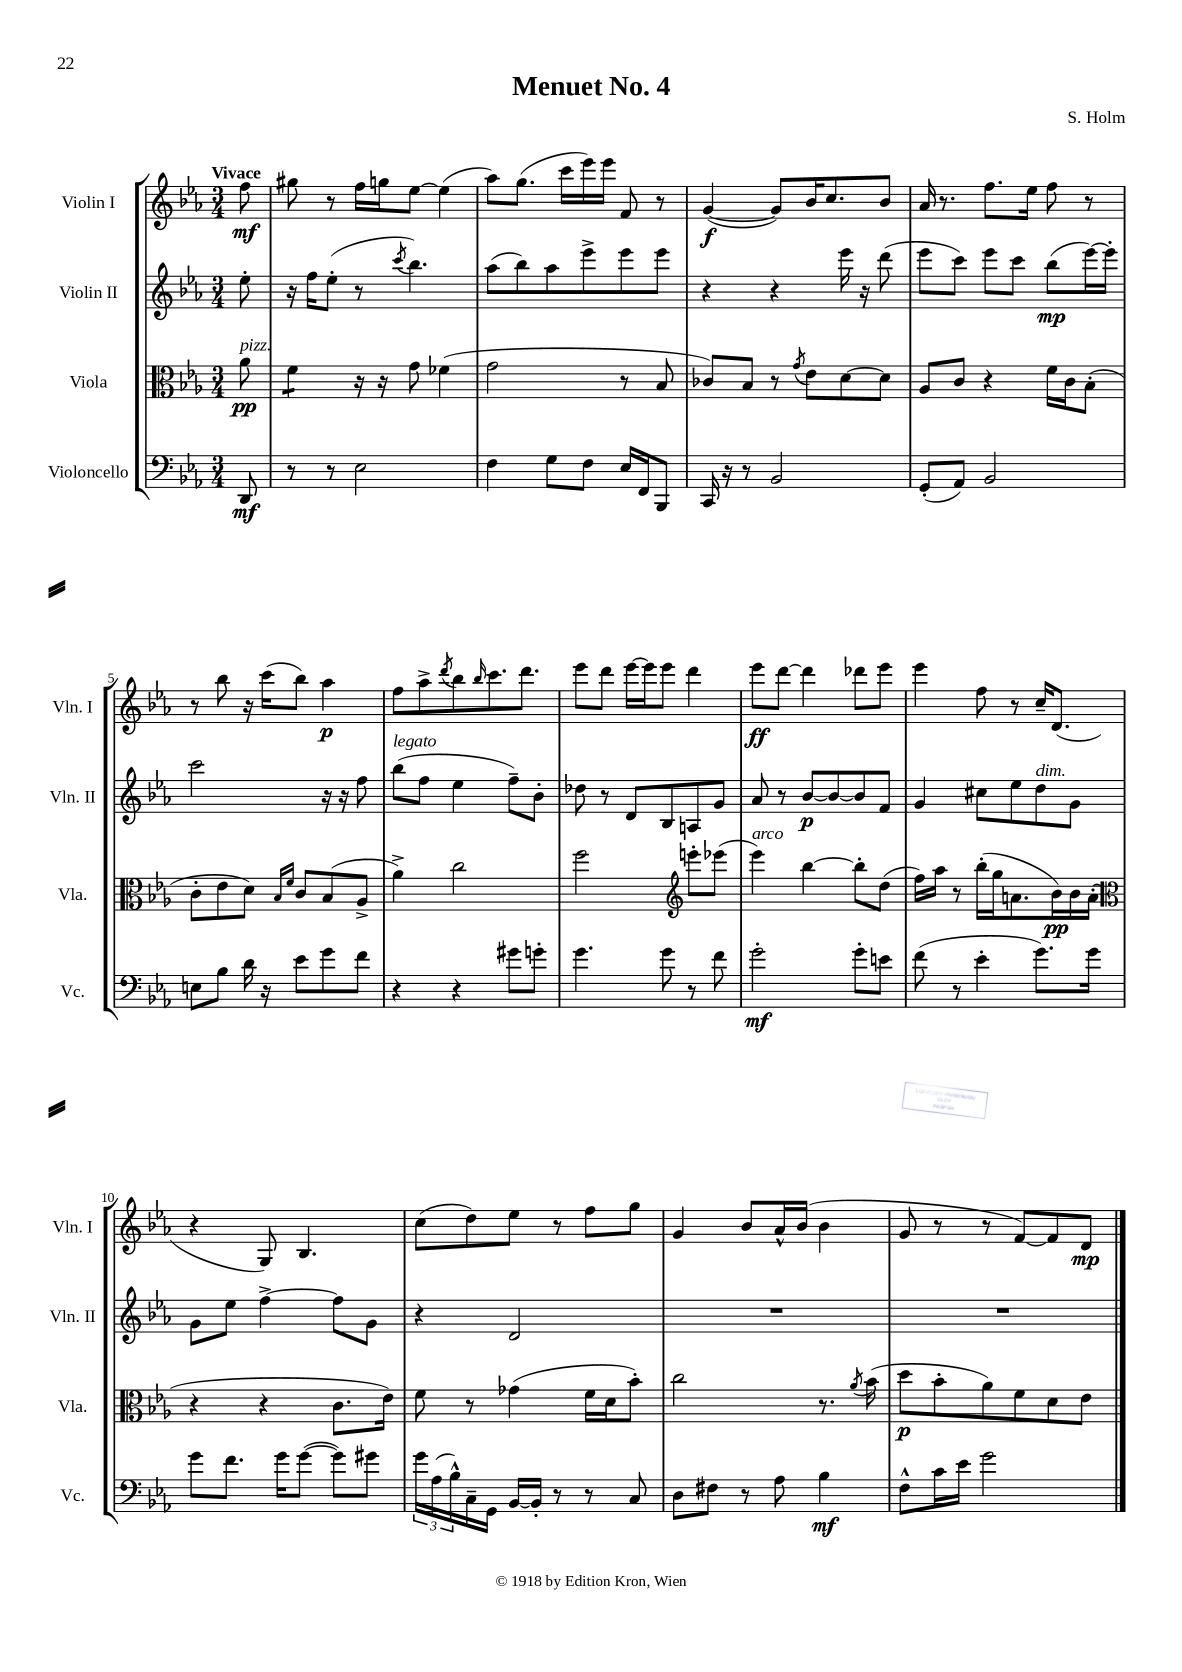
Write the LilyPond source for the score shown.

\header { title = "Menuet No. 4" composer = "S. Holm" }
<<
\new StaffGroup <<
\new Staff = "s0" \with { instrumentName = "Violin I" shortInstrumentName = "Vln. I" } {
    \clef treble \key ees \major \numericTimeSignature \time 3/4 \partial 8 \tempo "Vivace"
    f''8\mf |
    gis''8 r8 f''16 g''16 ees''8~ ees''4( |
    aes''8) g''8.( c'''16 ees'''16) ees'''16 f'8 r8 |
    g'4~\f( g'8) bes'16 c''8. bes'8 |
    aes'16 r8. f''8. ees''16 f''8 r8 |
    r8 bes''8 r16 c'''16( bes''8) aes''4\p |
    f''8 aes''8-> \acciaccatura { d'''8 } bes''8 \grace { bes''16 } c'''8. d'''8. |
    ees'''8 d'''8 ees'''16~ ees'''16 ees'''8 d'''4 |
    ees'''8\ff d'''8~ d'''4 des'''8 ees'''8 |
    ees'''4 f''8 r8 c''16-- d'8.( |
    r4 g8) bes4. |
    c''8( d''8) ees''8 r8 f''8 g''8 |
    g'4 bes'8 aes'16-^ bes'16( bes'4 |
    g'8 r8 r8 f'8~) f'8 d'8\mp \bar "|." |
}
\new Staff = "s1" \with { instrumentName = "Violin II" shortInstrumentName = "Vln. II" } {
    \clef treble \key ees \major \numericTimeSignature \time 3/4 \partial 8
    ees''8-. |
    r16 f''16 ees''8-.( r8 \acciaccatura { c'''8 } bes''4.) |
    aes''8( bes''8) aes''8 ees'''8-> ees'''8 ees'''8 |
    r4 r4 ees'''16 r16 d'''8( |
    ees'''8 c'''8) ees'''8 c'''8 bes''8\mp( ees'''16~) ees'''16-. |
    c'''2 r16 r16 f''8 |
    bes''8^\markup { \italic "legato" }( f''8 ees''4 f''8--) bes'8-. |
    des''8 r8 d'8 bes8 a8 g'8 |
    aes'8 r8 bes'8~\p bes'8~ bes'8 f'8 |
    g'4 cis''8 ees''8 d''8^\markup { \italic "dim." } g'8 |
    g'8 ees''8 f''4~-> f''8 g'8 |
    r4 d'2 |
    R2. |
    R2. \bar "|." |
}
\new Staff = "s2" \with { instrumentName = "Viola" shortInstrumentName = "Vla." } {
    \clef alto \key ees \major \numericTimeSignature \time 3/4 \partial 8
    aes'8\pp^\markup { \italic "pizz." } |
    f'4:8 r16 r16 g'8 fes'4( |
    g'2 r8 bes8 |
    ces'8) bes8 r8 \acciaccatura { g'8 } ees'8 d'8~ d'8 |
    aes8 c'8 r4 f'16 c'16 bes8-.( |
    c'8-. ees'8 d'8) \grace { bes16 f'16 } c'8 bes8( aes8-> |
    aes'4->) c''2 |
    f''2 \clef treble e'''8-. ees'''8( |
    ees'''4^\markup { \italic "arco" }) bes''4~ bes''8-. d''8( |
    f''16) aes''16 r8 bes''16-.( g''16 a'8. bes'16\pp) bes'16 a'16-.( |
    \clef alto r4 r4 c'8. ees'16) |
    f'8 r8 ges'4( f'16 d'16 bes'8-.) |
    c''2 r8. \acciaccatura { aes'8 } bes'16( |
    d''8\p bes'8-. aes'8) f'8 d'8 ees'8 \bar "|." |
}
\new Staff = "s3" \with { instrumentName = "Violoncello" shortInstrumentName = "Vc." } {
    \clef bass \key ees \major \numericTimeSignature \time 3/4 \partial 8
    d,8\mf |
    r8 r8 ees2 |
    f4 g8 f8 ees16 f,16 bes,,8 |
    c,16 r16 r8 bes,2 |
    g,8-.( aes,8) bes,2 |
    e8 bes8 d'16 r16 ees'8 g'8 f'8 |
    r4 r4 gis'8 g'8-. |
    g'4. g'8 r8 f'8 |
    g'2-.\mf g'8-. e'8 |
    f'8( r8 ees'4-. g'8.) g'16 |
    g'8 f'8. g'16 g'8~( g'8) gis'8 |
    \tuplet 3/2 { g'16 aes16( bes16-^) } c16-- g,16 bes,16~ bes,16-. r8 r8 c8 |
    d8 fis8 r8 aes8 bes4\mf |
    f8-^ c'16 ees'16 g'2 \bar "|." |
}
>>
>>
